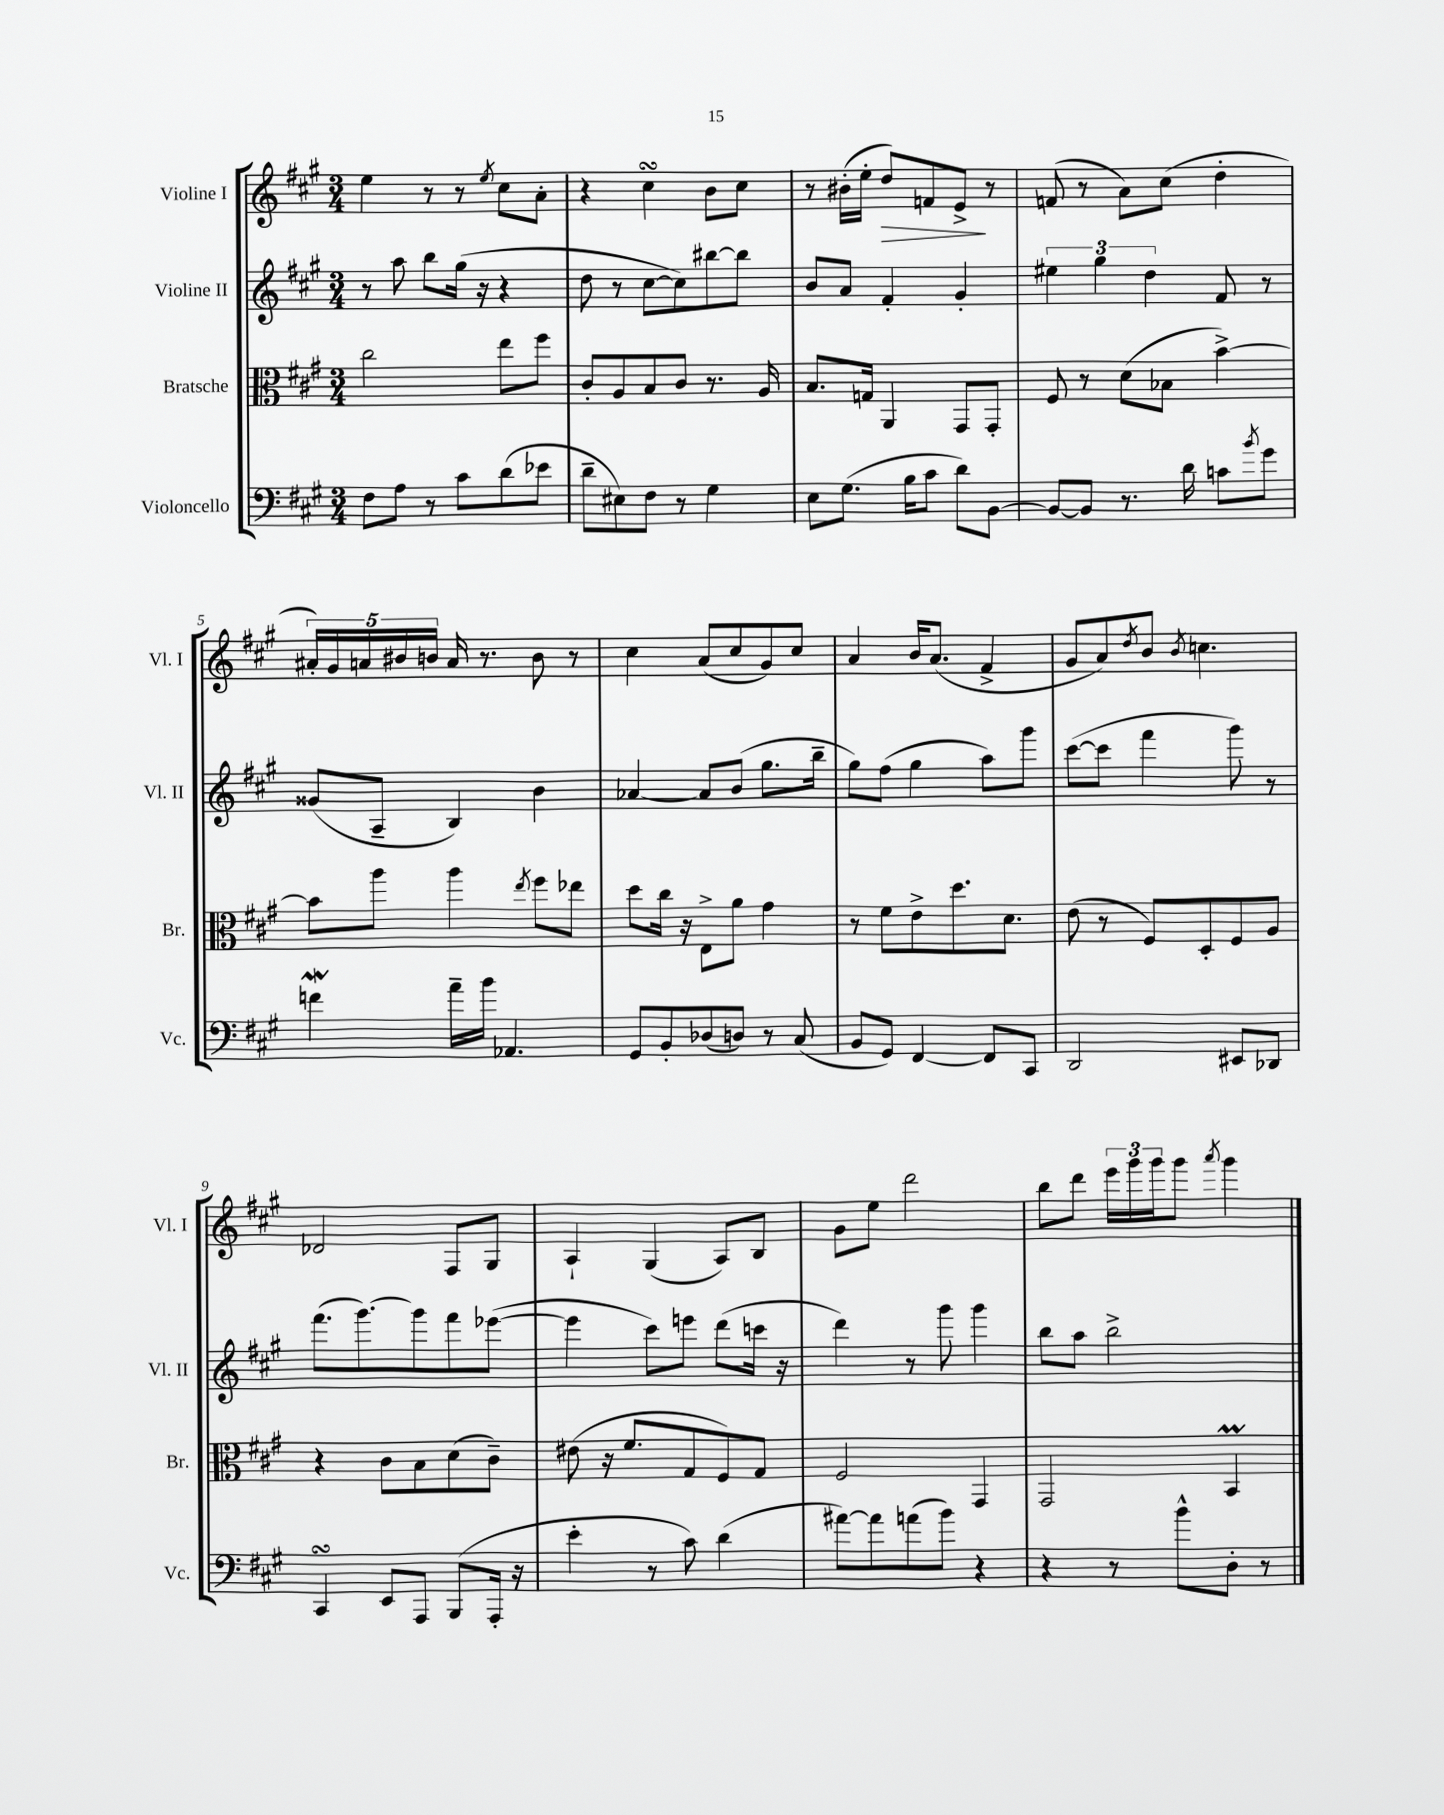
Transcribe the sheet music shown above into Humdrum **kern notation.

**kern	**kern	**kern	**kern
*staff4	*staff3	*staff2	*staff1
*clefF4	*clefC3	*clefG2	*clefG2
*k[f#c#g#]	*k[f#c#g#]	*k[f#c#g#]	*k[f#c#g#]
*M3/4	*M3/4	*M3/4	*M3/4
8F#	2cc#	8r	4ee
8A	.	8aa	.
8r	.	8bb	8r
8c#	.	(16gg#	8r
.	.	16r	.
.	.	.	8qee
(8d	8ee	4r	8cc#
8e-	8ff#	.	8a'
=	=	=	=
8d~	8c#'	8dd	4r
8E#)	8A	8r	.
8F#	8B	[8cc#	4cc#
8r	8c#	8cc#])	.
4G#	8.r	[8bb#	8b
.	.	8bb#]	8cc#
.	16A	.	.
=	=	=	=
8E	8.B	8b	8r
(8.G#	.	8a	(16b#'
.	16G	.	16ee'
.	4AA	4f#'	8dd)
16B	.	.	.
8c#	.	.	8f
8d)	8GG#	4g#'	8e^
[8BB	8GG#'	.	8r
=	=	=	=
8BB_	8F#	6ee#	(8f
8BB]	8r	.	8r
.	.	6gg#	.
8.r	(8d	.	8a)
.	.	6dd	.
.	8B-	.	(8cc#
16d	.	.	.
8c	[4b^)	8f#	4dd'
8qb	.	.	.
8g#	.	8r	.
=	=	=	=
4f	8b]	(8g##	20a#')
.	.	.	20g#
.	.	.	20a
.	8aa	8A~	.
.	.	.	20b#
.	.	.	20b
16a~	4aa	4B)	16a
16b	.	.	8.r
4.AA-	.	.	.
.	8qee	.	.
.	8ff#	4b	8b
.	8ee-	.	8r
=	=	=	=
8GG#	8dd	[4a-	4cc#
8BB'	16cc#	.	.
.	16r	.	.
(8D-	8E^	8a-]	(8a
8D)	8a	(8b	8cc#
8r	4g#	8.gg#	8g#)
(8C#	.	.	8cc#
.	.	16bb~	.
=	=	=	=
8BB	8r	8gg#)	4a
8GG#)	8f#	(8ff#	.
[4FF#	8e^	4gg#	16b
.	.	.	(8.a
.	8.dd	.	.
8FF#]	.	8aa)	4f#^
.	8.d	.	.
8CC#	.	8ggg#	.
=	=	=	=
2DD	(8e	([8ccc#	8g#
.	8r	8ccc#]	8a)
.	.	.	8qdd
.	8F#)	4fff#	8b
.	.	.	8qb
.	8D'	.	4.cc
8EE#	8F#	8ggg#)	.
8DD-	8A	8r	.
=	=	=	=
4CC#	4r	(8.fff#	2d-
.	.	[8.ggg#)	.
8EE	8c#	.	.
8AAA	8B	8ggg#]	.
(8BBB	(8d	8fff#	8F#
16AAA'	8c#~)	([8eee-	8G#
16r	.	.	.
=	=	=	=
4e'	(8e#	4eee-]	4A`
.	16r	.	.
.	8.f#	.	.
8r	.	8ccc#)	(4G#
8c#)	8G#	8eee	.
(4d	8F#)	(8ddd	8A)
.	8G#	16ccc	8B
.	.	16r	.
=	=	=	=
[8a#)	2F#	4ddd)	8g#
8a#]	.	.	8ee
(8a	.	8r	2ddd
8b)	.	8ggg#	.
4r	4GG#	4ggg#	.
=	=	=	=
4r	2GG#	8bb	8bb
.	.	8aa	8ddd
8r	.	2bb^	24eee
.	.	.	24ggg#
.	.	.	24ggg#
8b^^	.	.	8ggg#
.	.	.	8qaaa
8D'	4BB	.	4ggg#
8r	.	.	.
==	==	==	==
*-	*-	*-	*-
